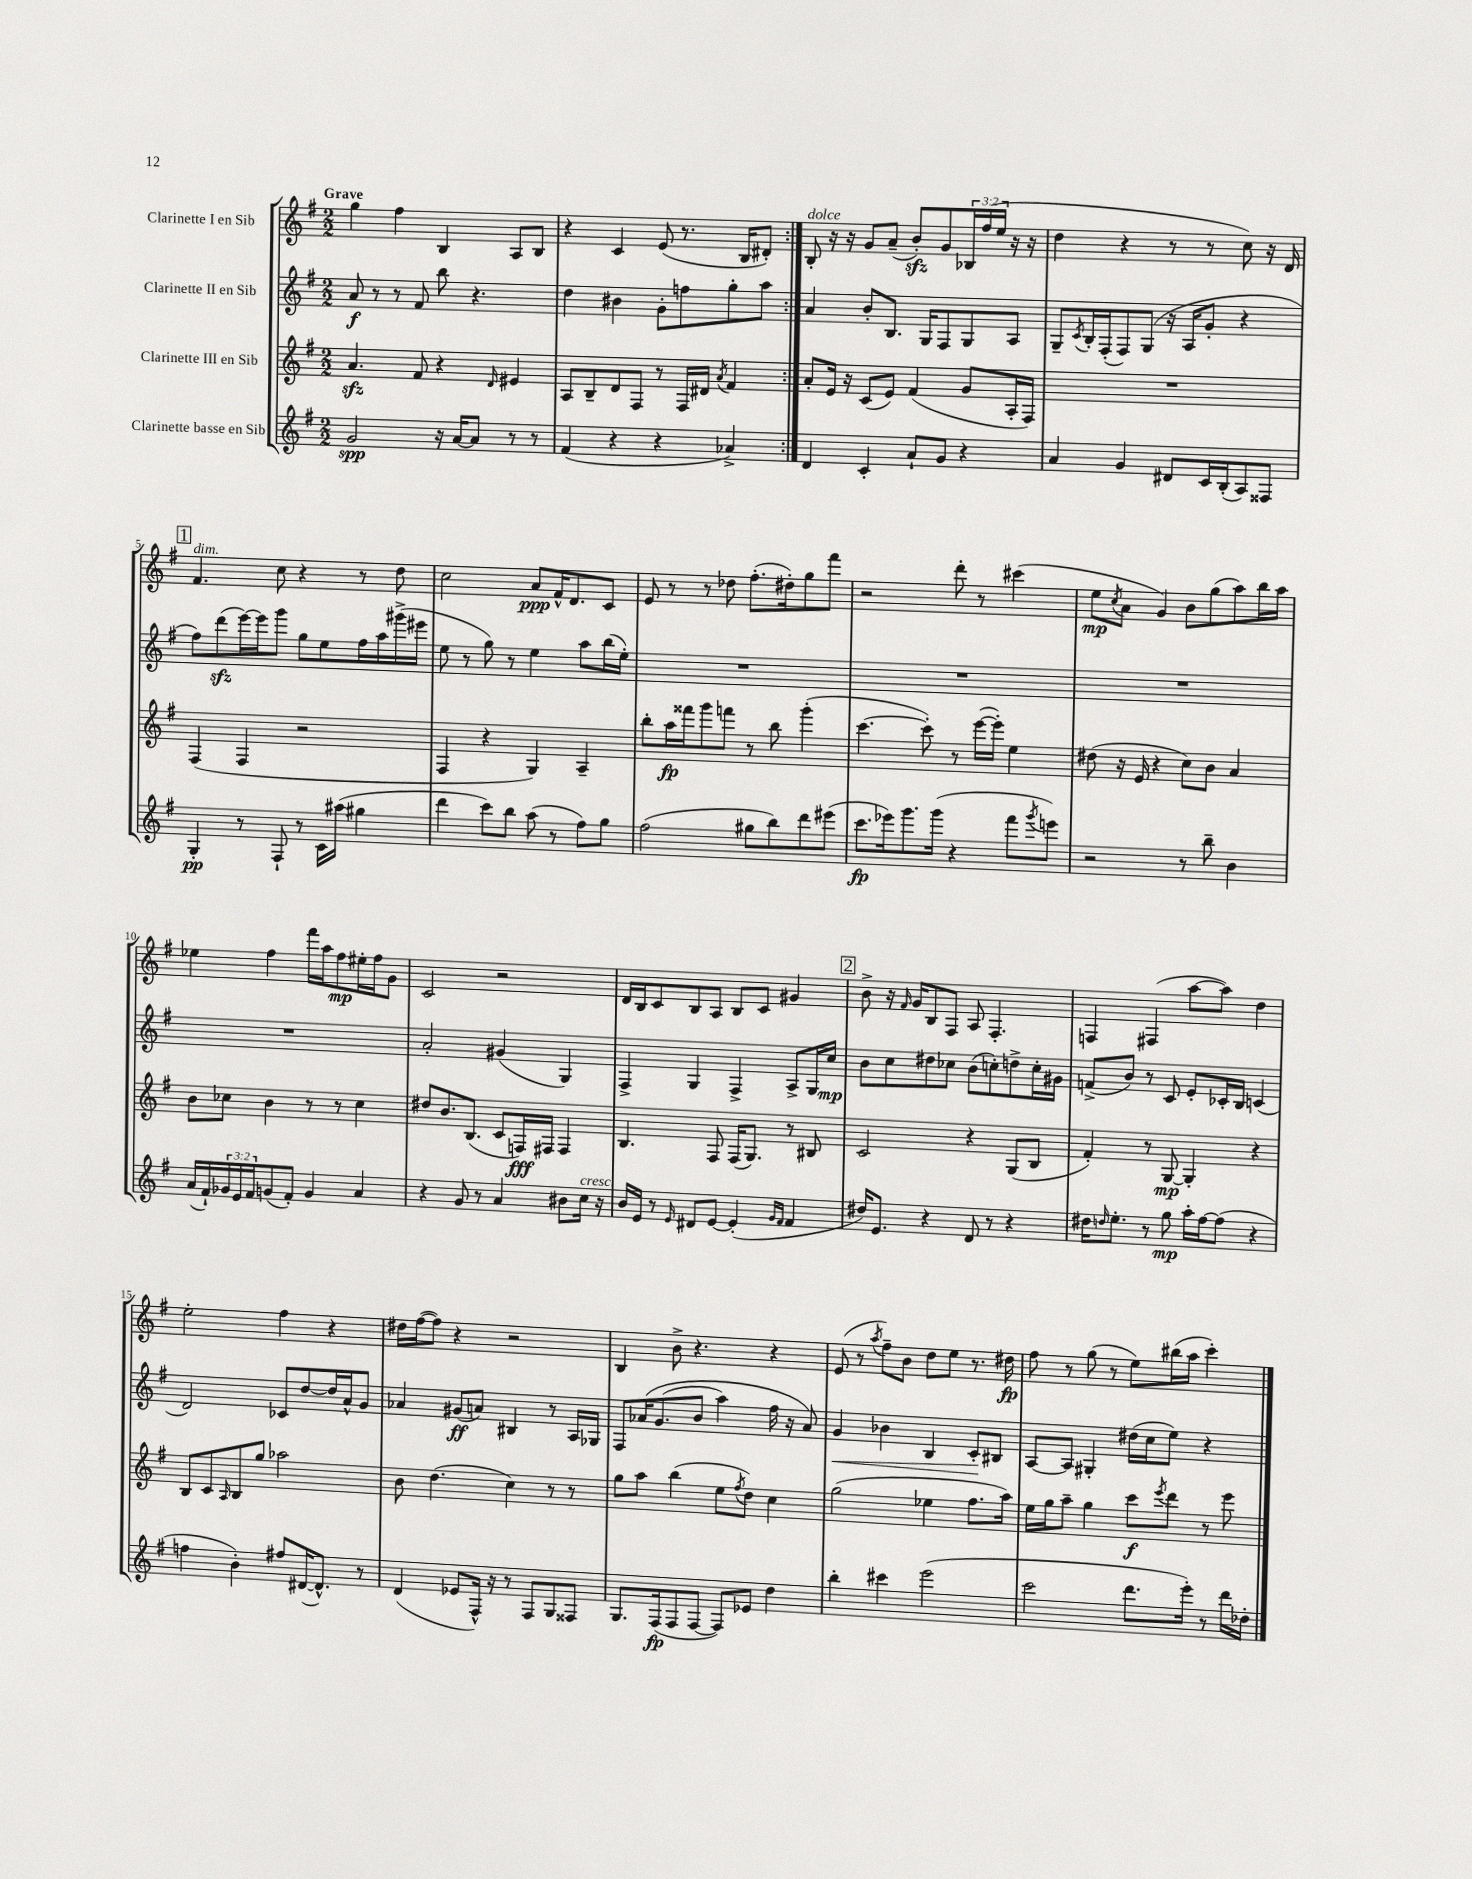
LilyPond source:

<<
\new StaffGroup <<
\new Staff = "s0" \with { instrumentName = "Clarinette I en Sib" } {
    \clef treble \key g \major \numericTimeSignature \time 2/2 \override Staff.TupletNumber.text = #tuplet-number::calc-fraction-text \tempo "Grave"
    \repeat volta 2 { g''4 fis''4 b4 a8 b8 |
    r4 c'4 e'8( r8. b16 dis'8-.) | }
    b8-.^\markup { \italic "dolce" } r16 r16 g'8 a'8--( b'8-.\sfz) g'8 \tuplet 3/2 { bes16 fis''16( e''16 } r16 r16 |
    d''4 r4 r8 r8 c''8) r16 d'16 |
    \mark \markup { \box "1" } fis'4.^\markup { \italic "dim." } c''8 r4 r8 d''8 |
    c''2 a'8\ppp fis'16-^ d'8. c'8 |
    e'8 r8 r8 des''8 fis''8.-.( dis''16-.) g''8 fis'''8 |
    r2 d'''8-. r8 cis'''4( |
    e''8\mp \acciaccatura { c''8 } a'8 g'4) b'8 g''8( a''8) b''16 a''16 |
    ees''4 fis''4 fis'''16 a''16 fis''8\mp eis''16-. fis''16 g'8 |
    c'2 r2 |
    d'16 b16 c'8 b8 a8 b8 c'8 gis'4 |
    \mark \markup { \box "2" } b'8-> r16 \grace { fis'16 } g'16 b8 fis8 a8 fis4.-. |
    f4 fis4( a''8~ a''8) d''4 |
    e''2-. fis''4 r4 |
    dis''16 fis''16~( fis''8) r4 r2 |
    b4 b'8-> r4. r4 |
    e'8( r8 \acciaccatura { a''8 } fis''8--) b'8 d''8 e''8 r8. dis''16\fp |
    fis''8 r8 g''8( r8 e''8) bis''16( a''16 c'''4-.) \bar "|." |
}
\new Staff = "s1" \with { instrumentName = "Clarinette II en Sib" } {
    \clef treble \key g \major \numericTimeSignature \time 2/2
    \repeat volta 2 { a'8\f r8 r8 fis'8 b''8 r4. |
    d''4 bis'4 g'8-. f''8 g''8-. a''8 | }
    a'4 b'8-. b8. g16 fis8 g8 a8 |
    g8-- \acciaccatura { c'8 } b16-. fis16-.( fis8) g8( r16 a16 g'8-. r4 |
    \mark \markup { \box "1" } fis''8) d'''8\sfz( e'''16~) e'''16 g'''8 g''8 e''8 fis''16 a''16 gis'''16->( eis'''16 |
    e''8 r8 g''8) r8 e''4 a''8 b''16( e''16-.) |
    R1 |
    R1 |
    R1 |
    R1 |
    a'2-. gis'4( g4) |
    fis4-> g4 fis4-> a8-> g16 c''16\mp |
    \mark \markup { \box "2" } b'8 c''8 dis''8 ces''8 b'8( c''8-.) d''8-> c''16-. gis'16 |
    f'8->( b'8) r8 c'8 e'8-. ces'16-. b16 c'4( |
    d'2) ces'8 d''8~ d''16 a'16-^ g'8 |
    aes'4 gis'8\ff( a'8) bis4 r8 a16 ges16 |
    fis8 aes'16\( g'8.( b'8 a''4) fis''16 r16 aes'8\) |
    g'4\< bes'4 b4 c'8-.\! bis8 |
    a8~ a8 gis4-. dis''16( c''16 e''8) r4 \bar "|." |
}
\new Staff = "s2" \with { instrumentName = "Clarinette III en Sib" } {
    \clef treble \key g \major \numericTimeSignature \time 2/2
    \repeat volta 2 { a'4.\sfz fis'8 r4 \grace { d'16 } eis'4 |
    a8 b8-- d'8 fis8 r8 fis16 dis'16 \acciaccatura { a'8 } fis'4 | }
    a'8-. e'16 r16 c'8( e'8) fis'4( g'8 a16-. fis16) |
    R1 |
    \mark \markup { \box "1" } fis4( fis4 r2 |
    fis4 r4 g4) a4-- |
    b''8-. a''16\fp fisis'''16 g'''8 f'''8 r8 b''8 g'''4-.( |
    c'''4.~ c'''8-.) r8 e'''16~( e'''16-.) e''4 |
    dis''8( r16 e'16 r4 c''8) b'8 a'4 |
    b'8 ces''8 b'4 r8 r8 ces''4 |
    dis''8 b'8. b8.( c'8 f16\fff) fis16 fis4 |
    b4. fis8 fis16( g8.) r8 bis8 |
    \mark \markup { \box "2" } c'2 r4 g8( b8 |
    fis'4-.) r8 g8~\mp g4-. r4 |
    b8 c'8 \grace { a16 } b8 g''8 aes''2 |
    b'8 d''4.( c''4) r8 r8 |
    g''8 a''8 b''4( e''8 \acciaccatura { fis''8 } d''8) c''4 |
    g''2( ees''4 fis''8. a''16) |
    e''16 g''16 a''8-- g''4 c'''8\f \acciaccatura { e'''8 } d'''8 r8 e'''8 \bar "|." |
}
\new Staff = "s3" \with { instrumentName = "Clarinette basse en Sib" } {
    \clef treble \key g \major \numericTimeSignature \time 2/2 \override Staff.TupletNumber.text = #tuplet-number::calc-fraction-text
    \repeat volta 2 { g'2\spp r16 a'16~ a'8 r8 r8 |
    fis'4( r4 r4 aes'4->) | }
    d'4 c'4-. a'8-! g'8 r4 |
    a'4 g'4 dis'8 c'16 b16-.( a8) fisis8 |
    \mark \markup { \box "1" } g4-.\pp r8 fis8-! r8 c'16 ais''16( gis''4 |
    d'''4 c'''8) b''8 a''8( r8 fis''8) g''8 |
    fis''2( gis''8 b''8) d'''8 eis'''8( |
    c'''8.\fp ees'''16) g'''8. g'''16( r4 fis'''8 \acciaccatura { g'''8 } e'''8) |
    r2 r8 b''8-- b'4 |
    a'16( fis'16-!) \tuplet 3/2 { ges'16 e'16 fis'16 } g'8( fis'8-.) g'4 a'4 |
    r4 g'8 r8 a'4 bis'8 c''16^\markup { \italic "cresc." } r16 |
    b'16 e'16 r8 \grace { e'16 } dis'8 e'8~ e'4-.( \grace { g'16 fis'16 } fis'4 |
    \mark \markup { \box "2" } dis''16) e'8. r4 d'8 r8 r4 |
    dis''16 \grace { d''16 } e''8.-. r8 g''8\mp a''16-. fis''16~ fis''8( r4 |
    f''4 b'4-.) fis''8 dis'16~( dis'8.-^) r8 |
    d'4( ees'8 fis16-^) r16 r8 fis8 g8 fisis8 |
    g8. fis16\fp( fis8 fis8~ fis8) ees'8 d''4 |
    b''4-. cis'''4 e'''2( |
    c'''2 d'''8. e'''16-.) r8 d'''16 des''16-. \bar "|." |
}
>>
>>
